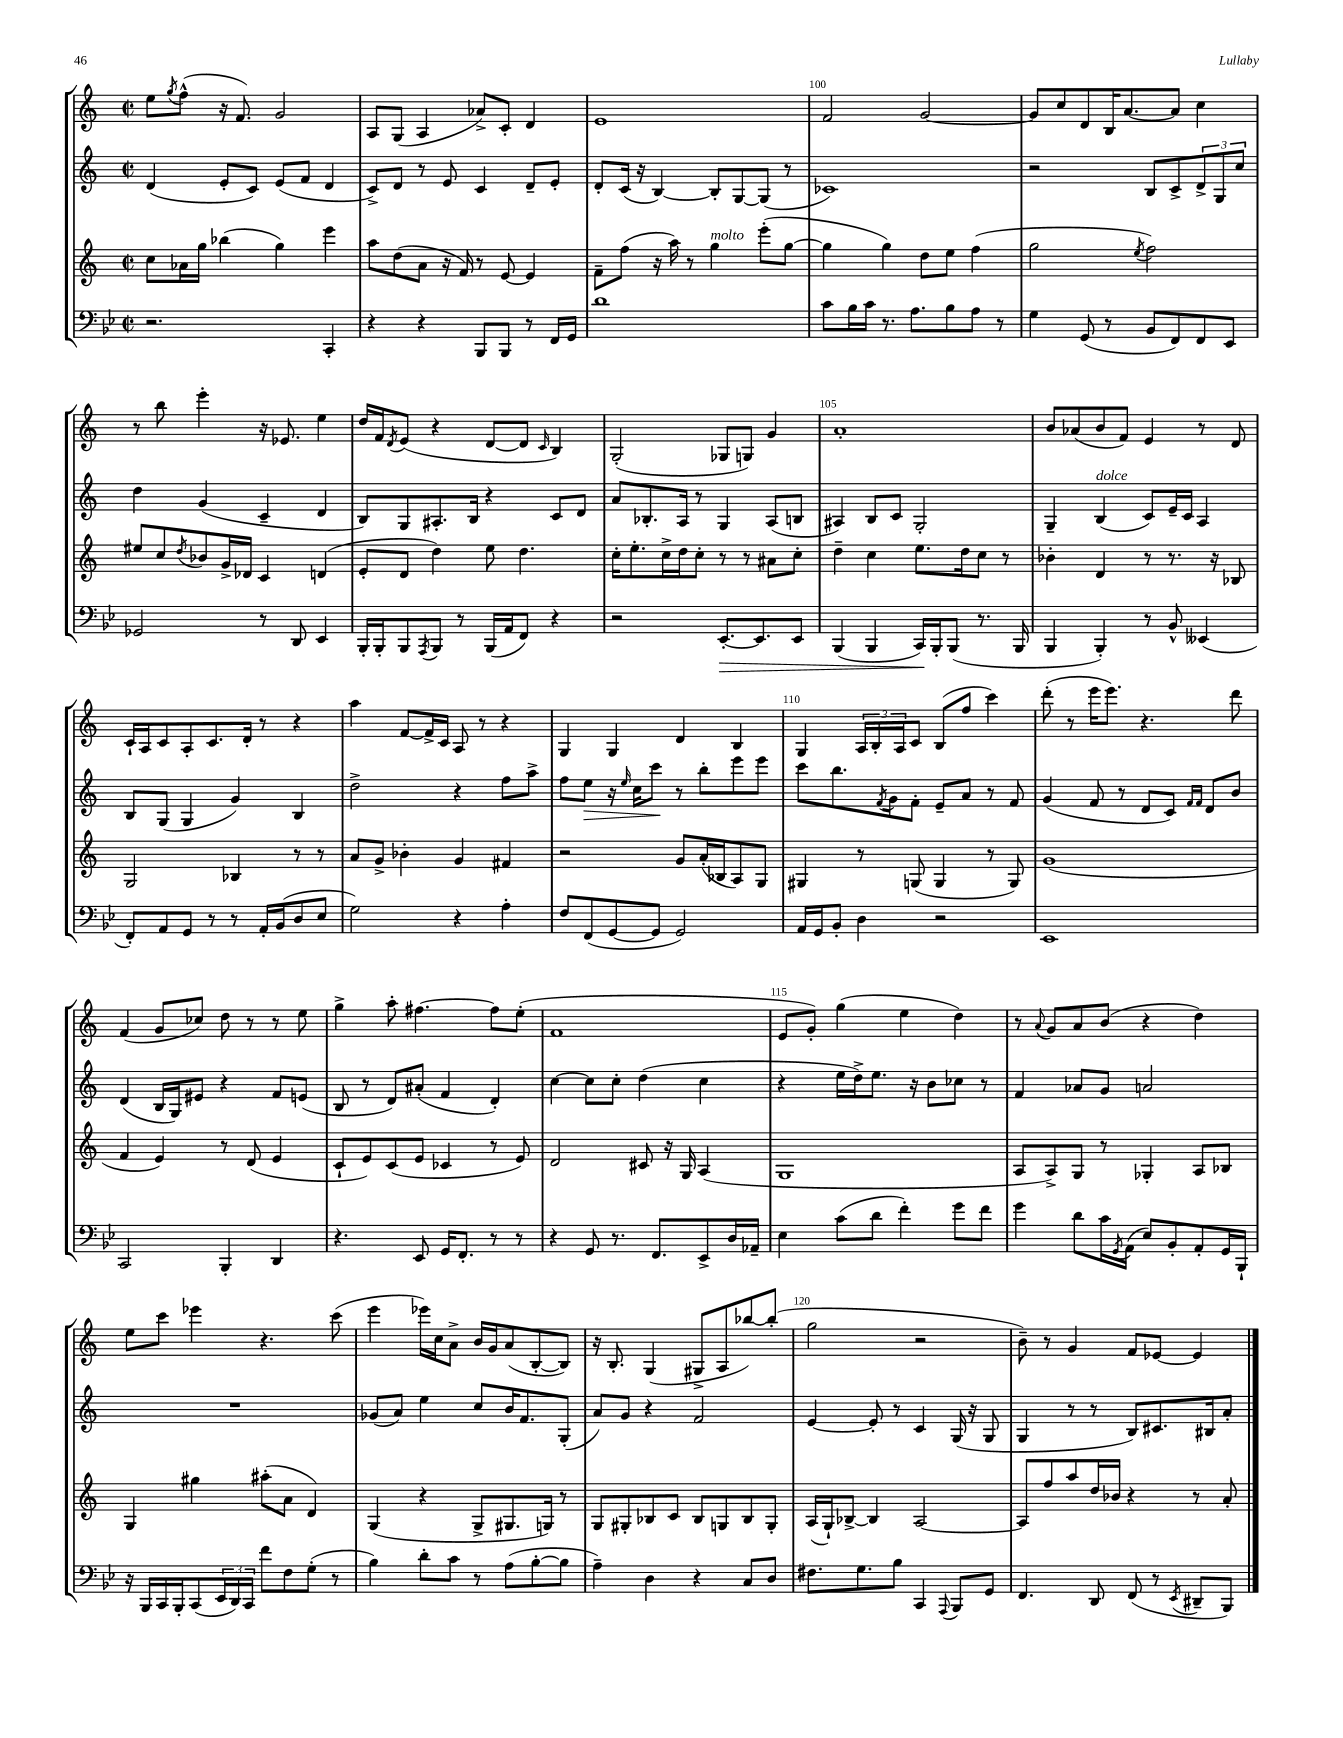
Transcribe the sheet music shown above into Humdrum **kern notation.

**kern	**dynam	**kern	**kern	**dynam	**kern
*part4	*part4	*part3	*part2	*part2	*part1
*staff4	*staff4	*staff3	*staff2	*staff2	*staff1
*clefF4	*	*clefG2	*clefG2	*	*clefG2
*k[b-e-]	*	*k[]	*k[]	*	*k[]
*M2/2	*	*M2/2	*M2/2	*	*M2/2
*met(c|)	*	*met(c|)	*met(c|)	*	*met(c|)
=97	=97	=97	=97	=97	=97
2.r	.	8cc\L	(4d/	.	8ee\L
.	.	.	.	.	8qgg/
.	.	16a-X\L	.	.	(8ff^^\J
.	.	16gg\JJ	.	.	.
.	.	(4bb-X\	8e'/L	.	16r
.	.	.	.	.	8.f/)
.	.	.	8c/J)	.	.
.	.	4gg\)	(8e/L	.	2g/
.	.	.	8f/J	.	.
4CC'/	.	4eee\	4d/	.	.
=98	=98	=98	=98	=98	=98
4r	.	8aa\L	8c^/L)	.	8A/L
.	.	(8dd\	8d/J	.	(8G/J
4r	.	8a\J	8r	.	4A/
.	.	16r	8e/	.	.
.	.	16f/)	.	.	.
8BBB-/L	.	8r	4c/	.	8a-X^/L)
8BBB-/J	.	[8e/	.	.	8c'/J
8r	.	4e/]	8d~/L	.	4d/
16FF/LL	.	.	8e'/J	.	.
16GG/JJ	.	.	.	.	.
=99	=99	=99	=99	=99	=99
1d	.	8f~\L	8d'/L	.	1e
.	.	(8ff\J	(16c/Jk	.	.
.	.	.	16r	.	.
.	.	16r	[4B/)	.	.
.	.	16aa\)	.	.	.
.	.	8r	.	.	.
!	!	!LO:TX:a:i:t=molto	!	!	!
.	.	4gg\	8B'/L]	.	.
.	.	.	[8G/	.	.
.	.	(8eee'\L	(8G/J]	.	.
.	.	[8gg\J	8r	.	.
=100	=100	=100	=100	=100	=100
8c\L	.	4gg\]	1c-X)	.	2f/
16B-\L	.	.	.	.	.
16c\JJ	.	.	.	.	.
8.r	.	4gg\)	.	.	.
8.A\L	.	.	.	.	.
.	.	8dd\L	.	.	[2g/
8B-\	.	8ee\J	.	.	.
8A\J	.	(4ff\	.	.	.
8r	.	.	.	.	.
=101	=101	=101	=101	=101	=101
4G\	.	2gg\	2r	.	8g/L]
.	.	.	.	.	8cc/
(8GG/	.	.	.	.	8d/
8r	.	.	.	.	16B/K
.	.	.	.	.	[8.a/
.	.	8qee/	.	.	.
8BB-/L	.	2ff\)	8B/L	.	.
8FF/)	.	.	8c^/	.	8a/J]
8FF/	.	.	12d^/	.	4cc\
.	.	.	12G/	.	.
8EE-/J	.	.	.	.	.
.	.	.	12cc/J	.	.
!!LO:LB:g=z
=102	=102	=102	=102	=102	=102
2GG-X/	.	8ee#X/L	4dd\	.	8r
.	.	8cc/	.	.	8bb\
.	.	8qdd/	.	.	.
.	.	8b-X/	(4g/	.	4eee'\
.	.	16g^/L	.	.	.
.	.	16d-X/JJ	.	.	.
8r	.	4c/	4c~/	.	16r
.	.	.	.	.	8.e-X/
8DD/	.	.	.	.	.
4EE-/	.	(4dn/	4d/	.	4ee\
=103	=103	=103	=103	=103	=103
16BBB-'/LL	.	8e'/L	8B/L)	.	16dd/LL
16BBB-'/J	.	.	.	.	16f/J
.	.	.	.	.	8qd/
8BBB-/	.	8d/J	8G/	.	(8e/J
8qAAA/	.	.	.	.	.
8BBB-/J	.	4dd\)	8.A#X'/	.	4r
8r	.	.	.	.	.
.	.	.	16B/Jk	.	.
(16BBB-/LL	.	8ee\	4r	.	[8d/L
16AA/J	.	.	.	.	.
8FF/J)	.	4.dd\	.	.	8d/J]
.	.	.	.	.	16qqc/
4r	.	.	8c/L	.	4B/)
.	.	.	8d/J	.	.
=104	=104	=104	=104	=104	=104
2r	.	16cc'\KL	8a/L	.	(2G'/
.	.	8.ee'\	.	.	.
.	.	.	8.B-X'/	.	.
.	.	16cc^\L	.	.	.
.	.	16dd\J	16A/Jk	.	.
.	.	8cc'\J	8r	.	.
!	!LO:HP:b	!	!	!	!
[8.EE-'/L	>	8r	4G/	.	8G-X/L
.	.	8r	.	.	8Gn/J)
8.EE-/]	.	.	.	.	.
.	.	8a#X\L	(8A/L	.	4g/
8EE-/J	.	8cc'\J	8Bn/J	.	.
=105	=105	=105	=105	=105	=105
(4BBB-/	.	4dd~\	4A#X/)	.	1a'
4BBB-/	.	4cc\	8B/L	.	.
.	.	.	8c/J	.	.
16CC/LL)	.	8.ee\L	2G'/	.	.
16BBB-'/J	]	.	.	.	.
(8BBB-/J	.	.	.	.	.
.	.	16dd\k	.	.	.
8.r	.	8cc\J	.	.	.
.	.	8r	.	.	.
16BBB-/	.	.	.	.	.
=106	=106	=106	=106	=106	=106
4BBB-/	.	4b-X'\	4G~/	.	8b/L
.	.	.	.	.	(8a-X/
!	!	!	!LO:TX:a:i:t=dolce	!	!
4BBB-'/)	.	4d/	(4B/	.	8b/
.	.	.	.	.	8f/J)
8r	.	8r	8c/L)	.	4e/
8BB-^^/	.	8.r	16e~/L	.	.
.	.	.	16c/JJ	.	.
(4EE--X/	.	.	4A/	.	8r
.	.	16r	.	.	.
.	.	8B-X/	.	.	8d/
!!LO:LB:g=z
=107	=107	=107	=107	=107	=107
8FF'/L)	.	2G/	8B/L	.	16c`/LL
.	.	.	.	.	16A/J
8AA/	.	.	(8G/J	.	8c/
8GG/J	.	.	4G/	.	8A'/
8r	.	.	.	.	8.c/
8r	.	4B-X/	4g/)	.	.
.	.	.	.	.	16d'/Jk
16AA'/LL	.	.	.	.	8r
(16BB-/J	.	.	.	.	.
8D/	.	8r	4B/	.	4r
8E-/J	.	8r	.	.	.
=108	=108	=108	=108	=108	=108
2G\)	.	8a/L	2dd^\	.	4aa\
.	.	8g^/J	.	.	.
.	.	4b-X'\	.	.	[8f/L
.	.	.	.	.	16f^/L]
.	.	.	.	.	16c/JJ
4r	.	4g/	4r	.	8A/
.	.	.	.	.	8r
4A'\	.	4f#X/	8ff\L	.	4r
.	.	.	8aa^\J	.	.
=109	=109	=109	=109	=109	=109
8F/L	.	2r	8ff\L	.	4G/
!	!	!	!	!LO:HP:b	!
(8FF/	.	.	8ee\J	>	.
[8GG/	.	.	16r	.	4G/
.	.	.	16qqee/	.	.
.	.	.	16cc\KL	.	.
8GG/J]	.	.	8ccc\J	.	.
2GG/)	.	8g/L	8r	]	4d/
.	.	(16a'/L	8bb'\L	.	.
.	.	16B-X/J	.	.	.
.	.	8A/)	8eee\	.	4B/
.	.	8G/J	8eee\J	.	.
=110	=110	=110	=110	=110	=110
16AA/LL	.	4G#X/	8ccc\L	.	4G/
16GG/J	.	.	.	.	.
8BB-'/J	.	.	8.bb\	.	.
4D\	.	8r	.	.	24A/LL
.	.	.	.	.	24B'/
.	.	.	8qf/	.	.
.	.	.	16g\k	.	.
.	.	.	.	.	24A/J
.	.	(8Gn/	8f'\J	.	8c/J
2r	.	4G/	8e~/L	.	(8B/L
.	.	.	8a/J	.	8ff/J
.	.	8r	8r	.	4ccc\)
.	.	8G/)	8f/	.	.
=111	=111	=111	=111	=111	=111
1EE-	.	(1g	(4g/	.	(8ddd'\
.	.	.	.	.	8r
.	.	.	8f/	.	16eee\KL
.	.	.	.	.	8.eee\J)
.	.	.	8r	.	.
.	.	.	8d/L	.	4.r
.	.	.	8c/J)	.	.
.	.	.	16qqf/LL	.	.
.	.	.	16qqf/JJ	.	.
.	.	.	8d/L	.	.
.	.	.	8b/J	.	8ddd\
!!LO:LB:g=z
=112	=112	=112	=112	=112	=112
2CC/	.	4f/	(4d/	.	(4f/
.	.	4e/)	16B/LL	.	8g/L
.	.	.	16G/J)	.	.
.	.	.	8e#X/J	.	8cc-X/J)
4BBB-'/	.	8r	4r	.	8dd\
.	.	(8d/	.	.	8r
4DD/	.	4e/	8f/L	.	8r
.	.	.	(8en/J	.	8ee\
=113	=113	=113	=113	=113	=113
4.r	.	8c`/L	8B/	.	4gg^\
.	.	8e/)	8r	.	.
.	.	(8c/	8d/L)	.	8aa'\
8EE-/	.	8e/J	(8a#X'/J	.	[4.ff#X\
16GG/KL	.	4c-X/	4f/	.	.
8.FF'/J	.	.	.	.	.
8r	.	8r	4d'/)	.	8ff#\L]
8r	.	8e/)	.	.	(8ee'\J
=114	=114	=114	=114	=114	=114
4r	.	2d/	[4cc\	.	1f
8GG/	.	.	8cc\L]	.	.
8.r	.	.	8cc'\J	.	.
.	.	8c#X/	(4dd\	.	.
8.FF/L	.	.	.	.	.
.	.	16r	.	.	.
.	.	16G/	.	.	.
8EE-^/	.	(4A/	4cc\	.	.
16D/L	.	.	.	.	.
16AA-X~/JJ	.	.	.	.	.
=115	=115	=115	=115	=115	=115
4E-\	.	1G	4r	.	8e/L
.	.	.	.	.	8g'/J)
(8c\L	.	.	16ee\LL	.	(4gg\
.	.	.	16dd^\J)	.	.
8d\J	.	.	8.ee\J	.	.
4f'\)	.	.	.	.	4ee\
.	.	.	16r	.	.
.	.	.	8b\L	.	.
8g\L	.	.	8cc-X\J	.	4dd\)
8f\J	.	.	8r	.	.
=116	=116	=116	=116	=116	=116
4g\	.	8A/L	4f/	.	8r
.	.	.	.	.	8qqa/
.	.	8A^/)	.	.	8g/L
8d\L	.	8G/J	8a-X/L	.	8a/
16c\L	.	8r	8g/J	.	(8b/J
8qGG/	.	.	.	.	.
(16AA\JJ	.	.	.	.	.
8E-/L)	.	4G-X'/	2an/	.	4r
8BB-'/	.	.	.	.	.
8AA'/	.	8A/L	.	.	4dd\)
16GG/L	.	8B-X/J	.	.	.
16BBB-`/JJ	.	.	.	.	.
!!LO:LB:g=z
=117	=117	=117	=117	=117	=117
16r	.	4G/	1r	.	8ee\L
16BBB-/LL	.	.	.	.	.
16CC/	.	.	.	.	8ccc\J
16BBB-'/J	.	.	.	.	.
(8CC/	.	4gg#X\	.	.	4eee-X\
24EE-/L	.	.	.	.	.
24DD/)	.	.	.	.	.
24CC/JJ	.	.	.	.	.
8f\L	.	(8aa#X'\L	.	.	4.r
8F\	.	8a\J	.	.	.
(8G'\J	.	4d/)	.	.	.
8r	.	.	.	.	(8ccc\
=118	=118	=118	=118	=118	=118
4B-\)	.	(4G/	(8g-X/L	.	4eee\
.	.	.	8a/J)	.	.
8d'\L	.	4r	4ee\	.	16eee-X\LL)
.	.	.	.	.	16cc\J
8c\J	.	.	.	.	8a^\J
8r	.	8G^/L	8cc/L	.	16b/LL
.	.	.	.	.	16g/J
(8A\L	.	8.G#X/	16b/K	.	(8a/
.	.	.	8.f/	.	.
[8B-'\	.	.	.	.	[8B'/
.	.	16Gn/Jk)	.	.	.
8B-\J]	.	8r	(8G'/J	.	8B/J])
=119	=119	=119	=119	=119	=119
4A~\)	.	8G/L	8a/L)	.	16r
.	.	.	.	.	8.B'/
.	.	8G#X'/	8g/J	.	.
4D\	.	8B-X/	4r	.	(4G/
.	.	8c/J	.	.	.
4r	.	8B-/L	2f/	.	8G#X^/L
.	.	8Gn/	.	.	8A/
8C/L	.	8B-/	.	.	[8bb-X/)
8D/J	.	8G'/J	.	.	(8bb-'/J]
=120	=120	=120	=120	=120	=120
8.F#X\L	.	(16A/LL	[4e/	.	2gg\
.	.	16G`/J)	.	.	.
.	.	[8B-X^/J	.	.	.
8.G\	.	.	.	.	.
.	.	4B-/]	8e'/]	.	.
8B-\J	.	.	8r	.	.
4CC/	.	[2A/	4c/	.	2r
8qqAAA/	.	.	.	.	.
8BBB-/L	.	.	(16G/	.	.
.	.	.	16r	.	.
8GG/J	.	.	8G/	.	.
=121	=121	=121	=121	=121	=121
4.FF/	.	8A/L]	4G/	.	8b~\)
.	.	8ff/	.	.	8r
.	.	8aa/	8r	.	4g/
8DD/	.	16dd/L	8r	.	.
.	.	16b-X/JJ	.	.	.
(8FF/	.	4r	8B/L)	.	8f/L
8r	.	.	8.c#X/	.	[8e-X/J
8qEE-/	.	.	.	.	.
8DD#X~/L	.	8r	.	.	4e-/]
.	.	.	16B#X/k	.	.
8BBB-/J)	.	8a'/	8a'/J	.	.
==	==	==	==	==	==
*-	*-	*-	*-	*-	*-
